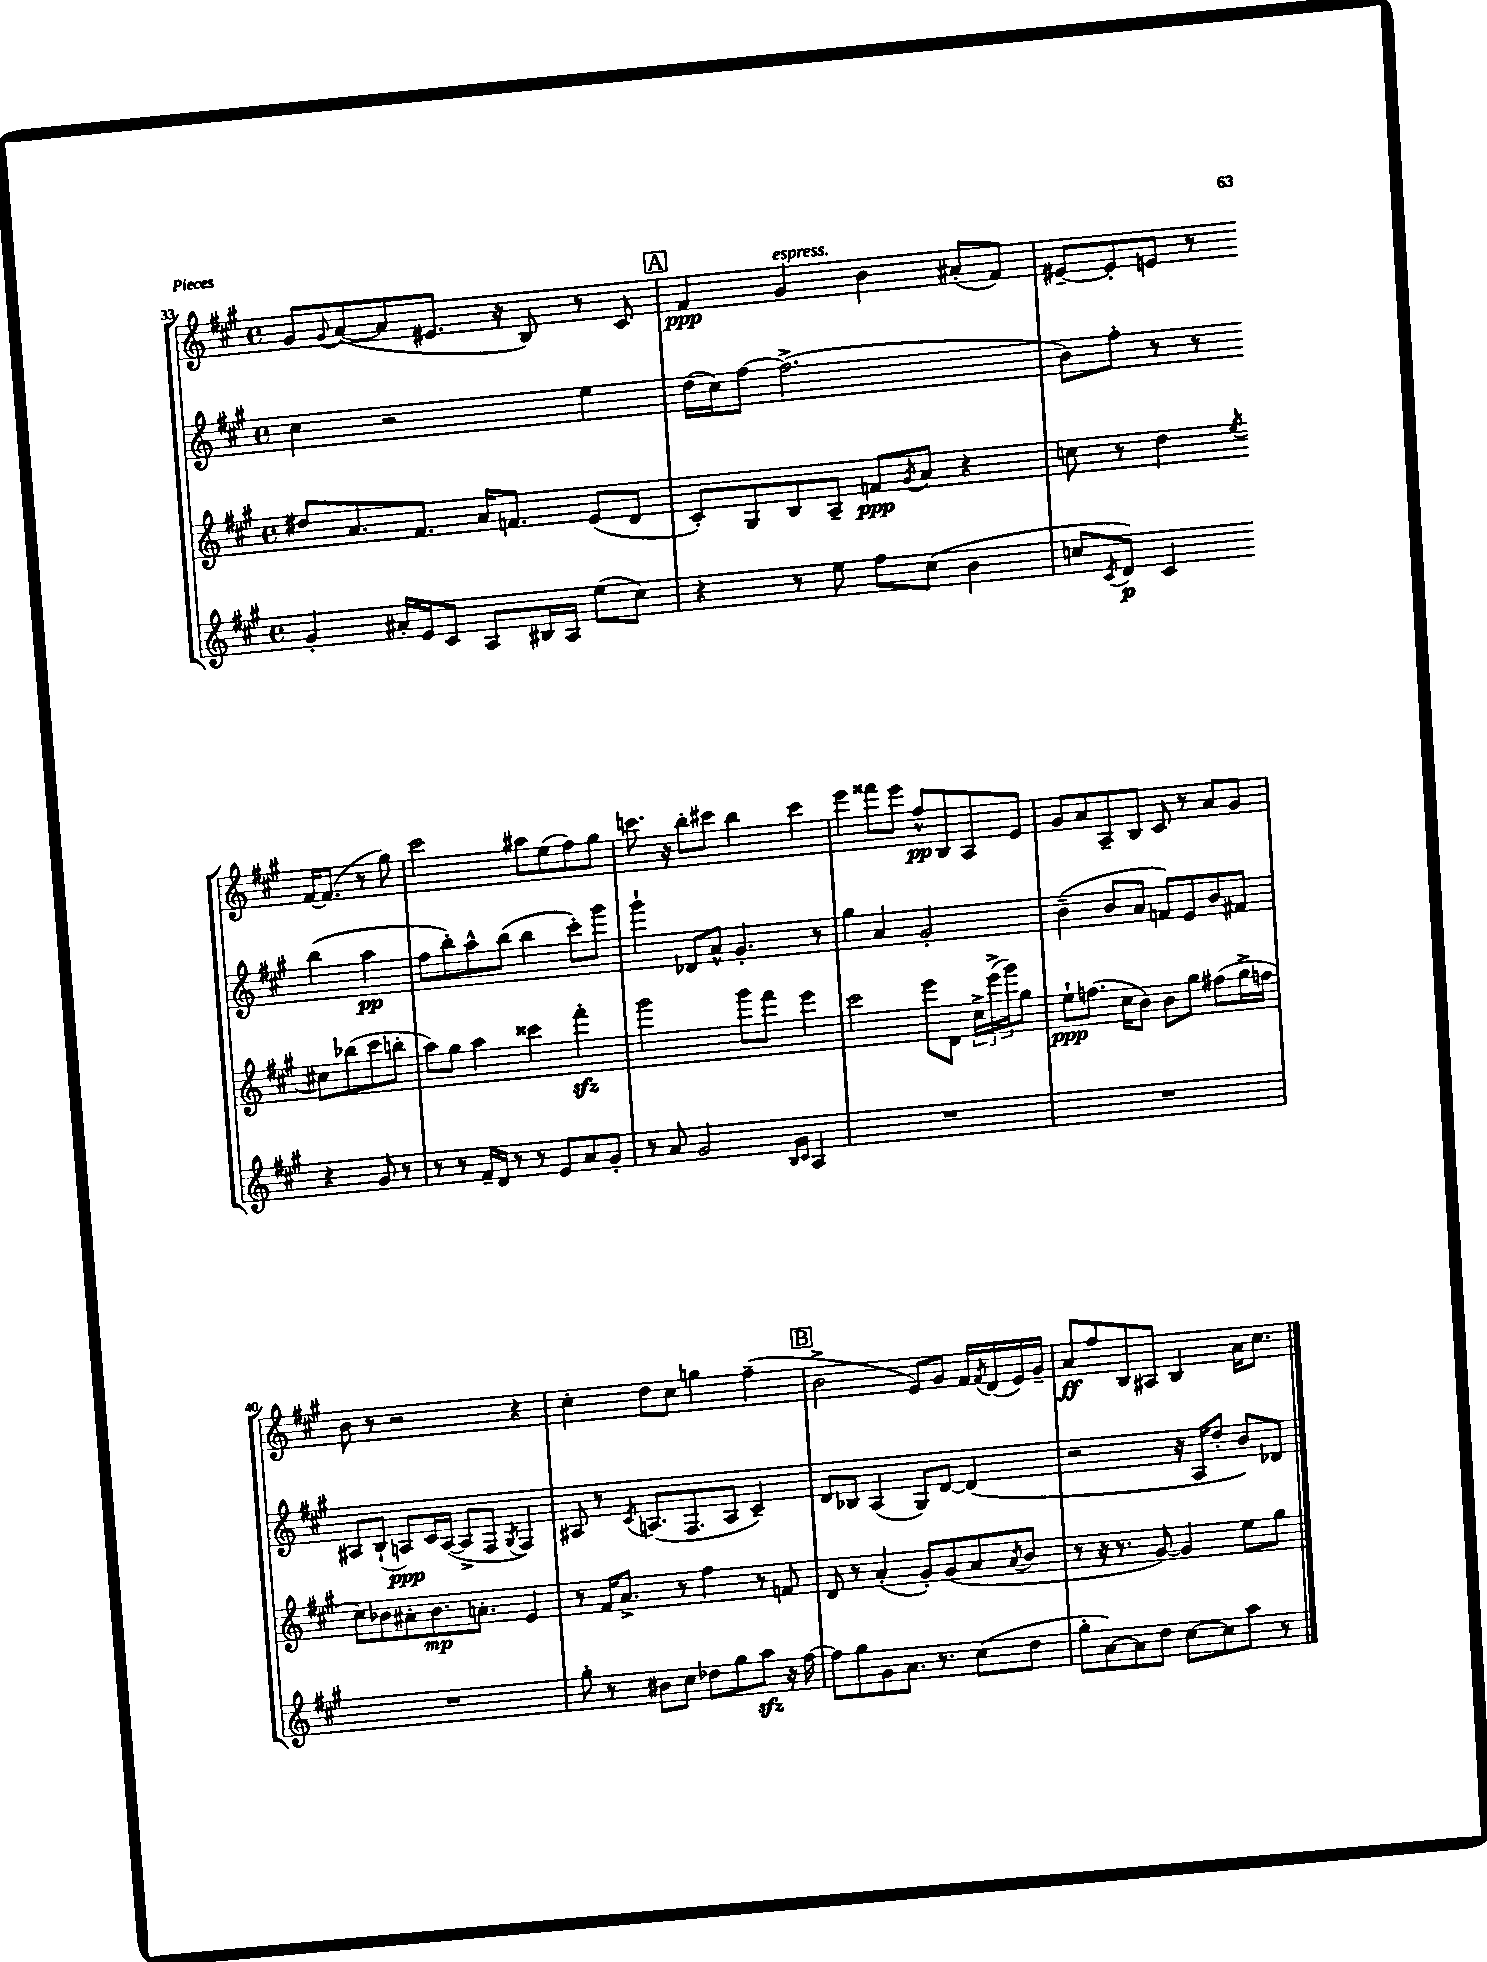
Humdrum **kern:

**kern	**dynam	**kern	**dynam	**kern	**dynam	**kern	**dynam
*part4	*part4	*part3	*part3	*part2	*part2	*part1	*part1
*staff4	*staff4	*staff3	*staff3	*staff2	*staff2	*staff1	*staff1
*clefG2	*	*clefG2	*	*clefG2	*	*clefG2	*
*k[f#c#g#]	*	*k[f#c#g#]	*	*k[f#c#g#]	*	*k[f#c#g#]	*
*M4/4	*	*M4/4	*	*M4/4	*	*M4/4	*
*met(c)	*	*met(c)	*	*met(c)	*	*met(c)	*
=33	=33	=33	=33	=33	=33	=33	=33
4g#'/	.	8dd#X/L	.	4cc#\	.	8g#/L	.
.	.	.	.	.	.	8qqg#/	.
.	.	8.a/	.	.	.	([8a/	.
16a#X'/LL	.	.	.	2r	.	8a/]	.
16e/J	.	8.f#/J	.	.	.	.	.
8c#/J	.	.	.	.	.	8.e#X/J	.
8A/L	.	16a/KL	.	.	.	.	.
.	.	8.fn/J	.	.	.	16r	.
16B#X/L	.	.	.	.	.	8B/)	.
16A/JJ	.	.	.	.	.	.	.
(8ee\L	.	(8e/L	.	4ee\	.	8r	.
8cc#\J)	.	8d/J	.	.	.	8c#/	.
!!LO:REH:place=s1:t=A
=34	=34	=34	=34	=34	=34	=34	=34
4r	.	8c#'/L)	.	(16dd\LL	.	4f#/	ppp
.	.	.	.	16cc#\J)	.	.	.
.	.	8G#/	.	[8ff#\J	.	.	.
!	!	!	!	!	!	!LO:TX:a:i:t=espress.	!
8r	.	8B/	.	(2.ff#^\]	.	4g#/	.
8ee\	.	8A~/J	.	.	.	.	.
8ff#\L	.	8fn/L	ppp	.	.	4b\	.
.	.	8qg#/	.	.	.	.	.
(8cc#\J	.	8a/J	.	.	.	.	.
4b\	.	4r	.	.	.	(8a#X'/L	.
.	.	.	.	.	.	8f#/J)	.
=35	=35	=35	=35	=35	=35	=35	=35
8ccn/L	.	8ccn\	.	8b\L)	.	[8e#X~/L	.
8qc#/	.	.	.	.	.	.	.
8d/J)	p	8r	.	8ff#'\J	.	8e#'/]	.
4c#/	.	4dd\	.	8r	.	8en/J	.
.	.	.	.	8r	.	8r	.
.	.	8qee/	.	.	.	.	.
4r	.	8cc#X\L	.	(4bb\	.	[16f#/KL	.
.	.	.	.	.	.	(8.f#/J]	.
.	.	(8bb-X\	.	.	.	.	.
8g#/	.	8ccc#\	.	4aa\	pp	8r	.
8r	.	8bbn'\J	.	.	.	8gg#\)	.
!!LO:LB:g=z
=36	=36	=36	=36	=36	=36	=36	=36
8r	.	8aa\L)	.	8ff#\L	.	2ccc#\	.
8r	.	8gg#\J	.	8bb'\)	.	.	.
16f#~/LL	.	4aa\	.	8aa^^\	.	.	.
16d/JJ	.	.	.	.	.	.	.
8r	.	.	.	(8bb\J	.	.	.
8r	.	4ccc##X\	.	4bb\	.	8aa#X\L	.
8e/L	.	.	.	.	.	(8ee\	.
8a/	.	4fff#zz'\	.	8ccc#'\L)	.	8ff#\)	.
8g#'/J	.	.	.	8ggg#\J	.	8gg#\J	.
=37	=37	=37	=37	=37	=37	=37	=37
8r	.	2ggg#\	.	4ggg#`\	.	8.cccn\	.
8a/	.	.	.	.	.	.	.
.	.	.	.	.	.	16r	.
2g#/	.	.	.	8d-X/L	.	8bb'\L	.
.	.	.	.	8a^^/J	.	8ccc#X\J	.
.	.	8ggg#\L	.	4.g#'/	.	4bb\	.
.	.	8fff#\J	.	.	.	.	.
16qqB/LL	.	.	.	.	.	.	.
16qqc#/JJ	.	.	.	.	.	.	.
4A/	.	4eee\	.	.	.	4ccc#\	.
.	.	.	.	8r	.	.	.
=38	=38	=38	=38	=38	=38	=38	=38
1r	.	2ccc#\	.	4gg#\	.	4eee\	.
.	.	.	.	4a/	.	8fff##X\L	.
.	.	.	.	.	.	8eee\J	.
.	.	8eee\L	.	2g#'/	.	8ff#^^/L	pp
.	.	8d\J	.	.	.	8B/	.
.	.	24cc#^\LL	.	.	.	8A/	.
.	.	(24eee^\	.	.	.	.	.
.	.	24ggg#\J)	.	.	.	.	.
.	.	8gg#\J	.	.	.	8e/J	.
=39	=39	=39	=39	=39	=39	=39	=39
1r	.	8ee`\L	ppp	(4b~\	.	8g#/L	.
.	.	(8.ffn\J	.	.	.	8a/	.
.	.	.	.	8b/L	.	8A~/	.
.	.	16cc#\KL	.	.	.	.	.
.	.	8b\J)	.	8a/J	.	8B/J	.
.	.	8b\L	.	8fn/L)	.	8c#/	.
.	.	8gg#\J	.	8e/	.	8r	.
.	.	(8ff#X\L	.	8b/	.	8a/L	.
.	.	16gg#^\L	.	8f#X/J	.	8g#/J	.
.	.	16ffn\JJ	.	.	.	.	.
!!LO:LB:g=z
=40	=40	=40	=40	=40	=40	=40	=40
1r	.	8cc#\L)	.	8A#X/L	.	8b\	.
.	.	8b-X\	.	(8B`/J	.	8r	.
.	.	8a#X'\	.	8An/L)	ppp	2r	.
.	.	8.b-\	mp	16c#/L	.	.	.
.	.	.	.	([16A/JJ	.	.	.
.	.	.	.	8A^/L]	.	.	.
.	.	8.an'\J	.	.	.	.	.
.	.	.	.	8F#/J	.	.	.
.	.	.	.	8qG#/	.	.	.
.	.	4e/	.	4F#/)	.	4r	.
=41	=41	=41	=41	=41	=41	=41	=41
8gg#'\	.	8r	.	8A#X/	.	4cc#'\	.
8r	.	16f#/KL	.	8r	.	.	.
.	.	8.a^/J	.	.	.	.	.
.	.	.	.	8qc#/	.	.	.
8b#X\L	.	.	.	(8.An/L	.	8dd\L	.
8cc#\J	.	8r	.	.	.	8cc#\J	.
.	.	.	.	8.F#/	.	.	.
8dd-X\L	.	4ff#\	.	.	.	4ggn\	.
8gg#\	.	.	.	8A/J	.	.	.
8aazz\J	.	8r	.	4c#~/)	.	(4ff#~\	.
16r	.	8fn/	.	.	.	.	.
[16ff#\	.	.	.	.	.	.	.
!!LO:REH:place=s1:t=B
=42	=42	=42	=42	=42	=42	=42	=42
8ff#\L]	.	8d/	.	8d/L	.	2b^\	.
8gg#\	.	8r	.	8B-X/J	.	.	.
8g#\	.	(4a'/	.	(4A/	.	.	.
8.a\J	.	.	.	.	.	.	.
.	.	8g#'/L)	.	8G#/L)	.	8e/L)	.
8.r	.	.	.	.	.	.	.
.	.	(8g#/	.	[8d/J	.	8g#/J	.
(8cc#\L	.	8a/	.	(4d/]	.	16f#/LL	.
.	.	.	.	.	.	8qf#/	.
.	.	.	.	.	.	(16d/	.
.	.	8qa/	.	.	.	.	.
8dd\J	.	8b/J	.	.	.	16e/)	.
.	.	.	.	.	.	16g#~/JJ	.
=43	=43	=43	=43	=43	=43	=43	=43
8gg#'\L	.	8r	.	2r	.	8a/L	ff
[8a\)	.	16r	.	.	.	8ff#/	.
.	.	8.r	.	.	.	.	.
8a\]	.	.	.	.	.	8B/	.
8dd\J	.	[8g#/)	.	.	.	8A#X/J	.
[8cc#\L	.	4g#/]	.	16r	.	4B/	.
.	.	.	.	16A/KL	.	.	.
8cc#\]	.	.	.	8dd'/J	.	.	.
8aa\J	.	8ee\L	.	8b/L)	.	16a\KL	.
.	.	.	.	.	.	8.cc#\J	.
8r	.	8gg#\J	.	8d-X/J	.	.	.
==	==	==	==	==	==	==	==
*-	*-	*-	*-	*-	*-	*-	*-
